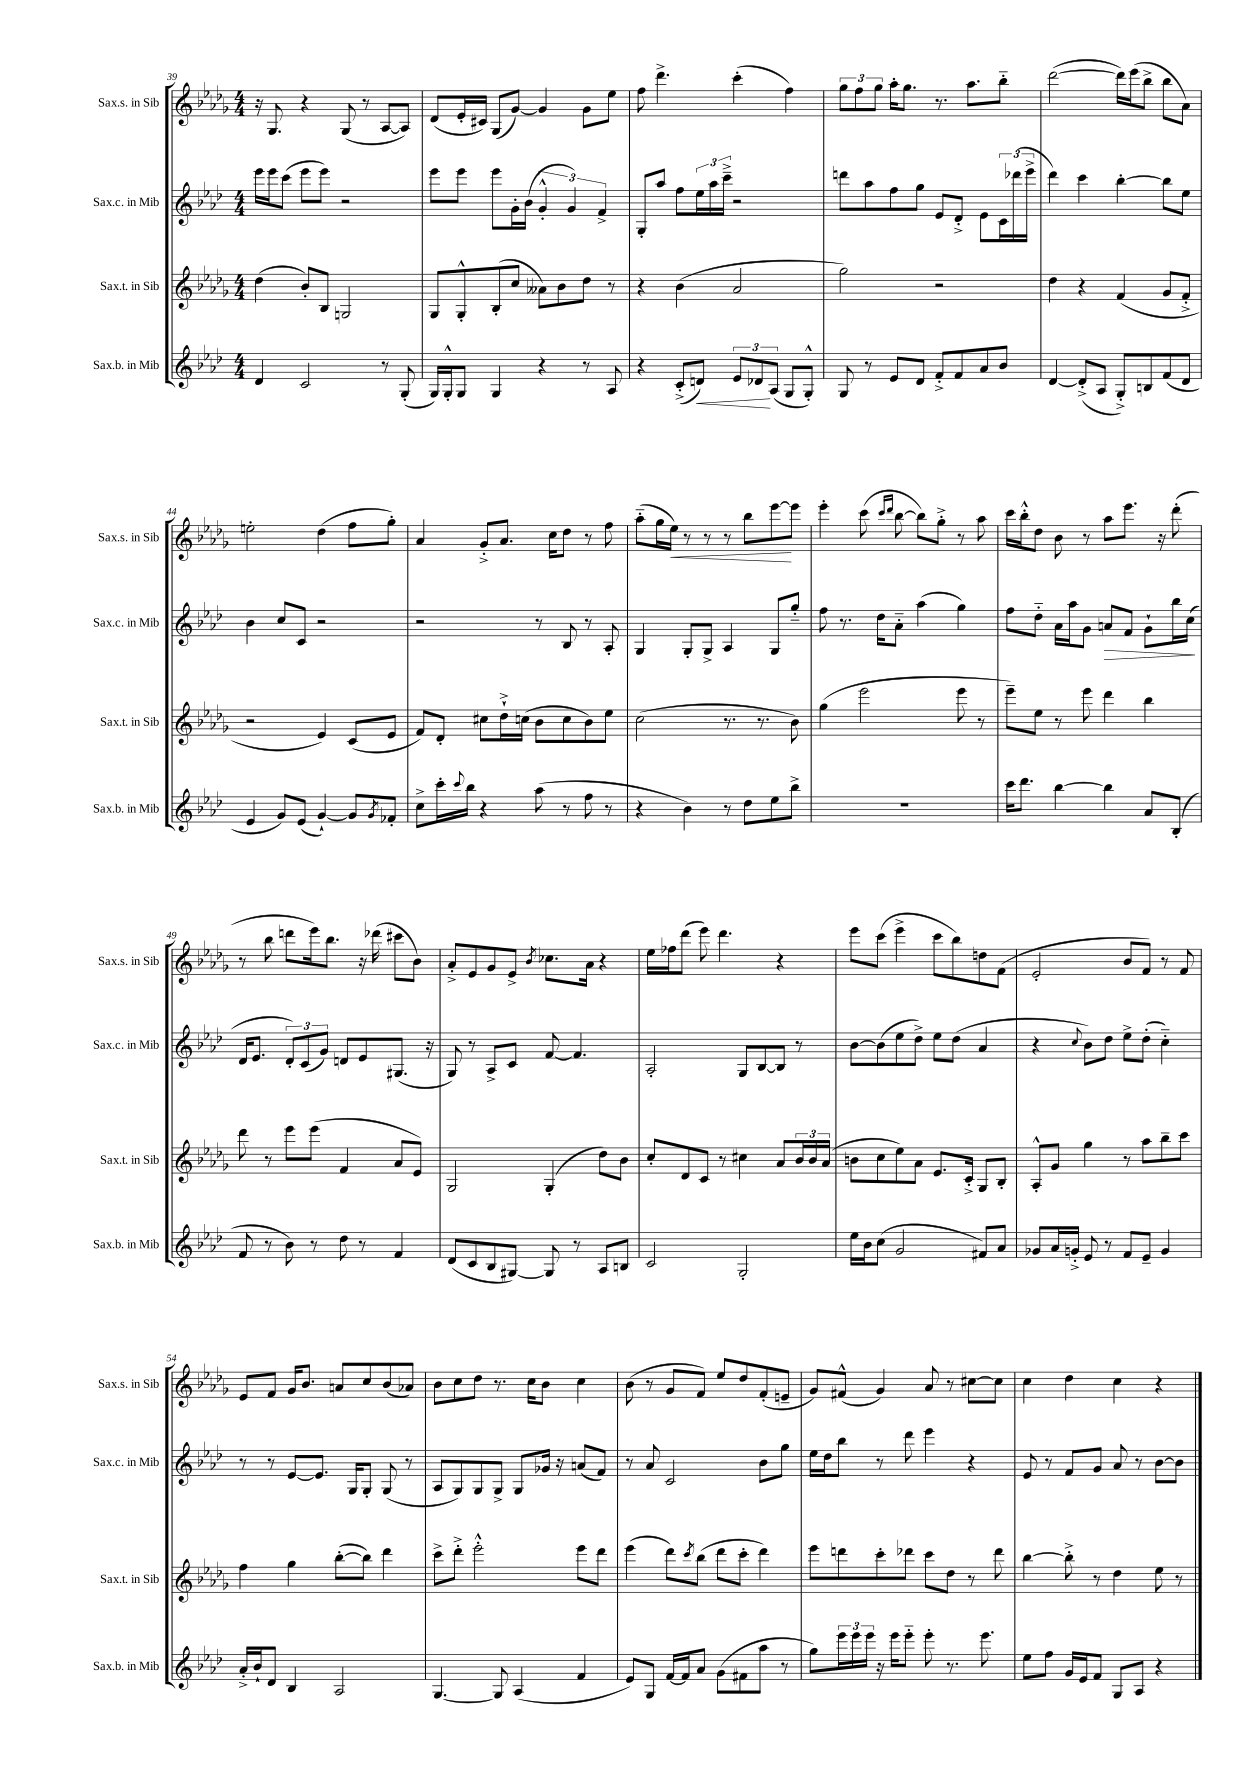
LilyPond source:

<<
\new StaffGroup <<
\new Staff = "s0" \with { instrumentName = "Sax.s. in Sib" shortInstrumentName = "Sax.s. in Sib" } {
    \clef treble \key des \major \numericTimeSignature \time 4/4
    r16 ges8. r4 ges8( r8 aes8~ aes8) |
    des'8( ees'16-. cis'16) ges8( ges'8~) ges'4 ges'8 ees''8 |
    f''8 des'''4.-> c'''4-.( f''4) |
    \tuplet 3/2 { ges''8 f''8 ges''8 } aes''16-. ges''8. r8. aes''8. bes''8-_ |
    des'''2~( des'''16) ees'''16( bes''8-> bes''8 aes'8) |
    e''2-. des''4( f''8 ges''8-.) |
    aes'4 ges'8-.-> aes'8. c''16 des''8 r8 f''8 |
    aes''8-_( ges''16 ees''16\<) r8 r8 r8 bes''8 ees'''8~\! ees'''8 |
    ees'''4-. c'''8( \grace { c'''16 des'''16 } bes''8~ bes''8) ges''8-.-> r8 aes''8 |
    c'''16 bes''16-.-^ des''8 bes'8 r8 aes''8 ees'''8. r16 des'''8-.( |
    r8 bes''8 d'''8 ees'''16) bes''8. r16 des'''16( cis'''8 bes'8) |
    aes'8-.-> ees'8 ges'8 ees'8-> \acciaccatura { bes'8 } ces''8. aes'16 r4 |
    ees''16 fes''16 des'''8( ees'''8) des'''4. r4 |
    ees'''8 c'''8( ees'''4-> c'''8 bes''8) d''8 f'8( |
    ees'2-. bes'8 f'8) r8 f'8 |
    ees'8 f'8 ges'16 bes'8. a'8 c''8 bes'8( aes'8) |
    bes'8 c''8 des''8 r8. c''16 bes'8 c''4 |
    bes'8( r8 ges'8 f'8) ees''8 des''8 f'8-.( e'8-- |
    ges'8) fis'8-^( ges'4) aes'8 r8 cis''8~ cis''8 |
    c''4 des''4 c''4 r4 \bar "|." |
}
\new Staff = "s1" \with { instrumentName = "Sax.c. in Mib" shortInstrumentName = "Sax.c. in Mib" } {
    \clef treble \key aes \major \numericTimeSignature \time 4/4
    ees'''16 ees'''16 c'''8( ees'''8 ees'''8) r2 |
    ees'''8 ees'''8 ees'''8 g'16-. bes'16( \tuplet 3/2 { g'4-.-^ g'4) f'4-> } |
    g8-. aes''8 f''8 \tuplet 3/2 { ees''16 aes''16 c'''16---> } r2 |
    d'''8 aes''8 f''8 g''8 ees'8 des'8-.-> ees'8 \tuplet 3/2 { c'16 des'''16( ees'''16-> } |
    des'''4) c'''4 bes''4~-. bes''8 ees''8 |
    bes'4 c''8 c'8 r2 |
    r2 r8 bes8 r8 aes8-. |
    g4 g8-. g8-> aes4 g8 g''8-_ |
    f''8 r8. des''16 aes'8-_ aes''4( g''4) |
    f''8 des''8-_ aes'16 aes''16 g'8 a'8\> f'8 g'8-! bes''16 c''16\!( |
    des'16 ees'8. \tuplet 3/2 { des'8-.) c'8( g'8) } d'8 ees'8 gis8.( r16 |
    g8) r8 aes8-> c'8 f'8~ f'4. |
    aes2-. g8 bes8~ bes8 r8 |
    bes'8~ bes'8( ees''8 des''8->) ees''8 des''8( aes'4 |
    r4 \appoggiatura { c''8 } bes'8) des''8 ees''8-> des''8-.( c''4-_) |
    r8 r8 ees'8~ ees'8. g16 g8-. g8( r8 |
    aes8 g8) g8 g8-> g8 ges'16 r16 a'8( f'8) |
    r8 aes'8 c'2 bes'8 g''8 |
    ees''16 des''16 bes''8 r8 des'''8 ees'''4 r4 |
    ees'8 r8 f'8 g'8 aes'8 r8 bes'8~ bes'8 \bar "|." |
}
\new Staff = "s2" \with { instrumentName = "Sax.t. in Sib" shortInstrumentName = "Sax.t. in Sib" } {
    \clef treble \key des \major \numericTimeSignature \time 4/4
    des''4( bes'8-.) bes8 g2 |
    ges8 ges8-.-^ bes8-.( c''8 aeses'8) bes'8 des''8 r8 |
    r4 bes'4( aes'2 |
    ges''2) r2 |
    des''4 r4 f'4( ges'8 f'8-.-> |
    r2 ees'4) c'8( ees'8 |
    f'8) des'8-. cis''8 des''16-!-> c''16( bes'8 c''8 bes'8) ees''8 |
    c''2( r8. r8. bes'8) |
    ges''4( ees'''2 ees'''8 r8 |
    ees'''8--) ees''8 r8 ees'''8 des'''4 bes''4 |
    des'''8 r8 ees'''8 ees'''8( f'4 aes'8 ees'8) |
    ges2 ges4-.( des''8) bes'8 |
    c''8-. des'8 c'8 r8 cis''4 aes'8 \tuplet 3/2 { bes'16 bes'16 aes'16( } |
    b'8 c''8 ees''8) aes'8 ees'8. c'16-.-> ges8 bes8-. |
    aes8-.-^ ges'8 ges''4 r8 aes''8 bes''8-- c'''8 |
    f''4 ges''4 bes''8~-.( bes''8) des'''4 |
    c'''8-> des'''8-.-> ees'''2-.-^ ees'''8 des'''8 |
    ees'''4( des'''8) \acciaccatura { c'''8 } bes''8( des'''8 c'''8-. des'''4) |
    ees'''8 d'''8 c'''8-. des'''8 c'''8 des''8 r8 des'''8 |
    bes''4~ bes''8-.-> r8 des''4 ees''8 r8 \bar "|." |
}
\new Staff = "s3" \with { instrumentName = "Sax.b. in Mib" shortInstrumentName = "Sax.b. in Mib" } {
    \clef treble \key aes \major \numericTimeSignature \time 4/4
    des'4 c'2 r8 g8-.( |
    g16) g16-.-^ g8 g4 r4 r8 aes8 |
    r4 c'8-.->( d'8\<) \tuplet 3/2 { ees'8 des'8\! aes8( } g8 g8-.-^) |
    g8 r8 ees'8 des'8 f'8-.-> f'8 aes'8 bes'8 |
    des'4~ des'8-.->( aes8 g8-.->) b8 f'8( des'8 |
    ees'4 g'8) ees'8( g'4~-!) g'8 \acciaccatura { g'8 } fes'8-. |
    c''8-> c'''16-. \appoggiatura { c'''8 } bes''16 r4 aes''8( r8 f''8 r8 |
    r4 bes'4) r8 des''8 ees''8 bes''8-> |
    R1 |
    c'''16 des'''8. bes''4~ bes''4 aes'8 bes8-.( |
    f'8 r8 bes'8) r8 des''8 r8 f'4 |
    des'8( c'8 bes8 gis8~) gis8 r8 aes8 b8 |
    c'2 g2-. |
    ees''16 bes'16 c''8( g'2 fis'8) aes'8 |
    ges'8 aes'16 g'16-.-> ees'8 r8 f'8 ees'8-- g'4 |
    aes'16-.-> bes'16-! des'8 bes4 aes2 |
    g4.~ g8 aes4( f'4 |
    ees'8) g8 f'16~ f'16 aes'8 g'8( fis'8 aes''8 r8 |
    g''8) \tuplet 3/2 { ees'''16 ees'''16 ees'''16 } r16 ees'''16 ees'''8-_ ees'''8-. r8. ees'''8. |
    ees''8 f''8 g'16 ees'16 f'8 g8 aes8 r4 \bar "|." |
}
>>
>>
\layout { \context { \Score currentBarNumber = #39 } }
